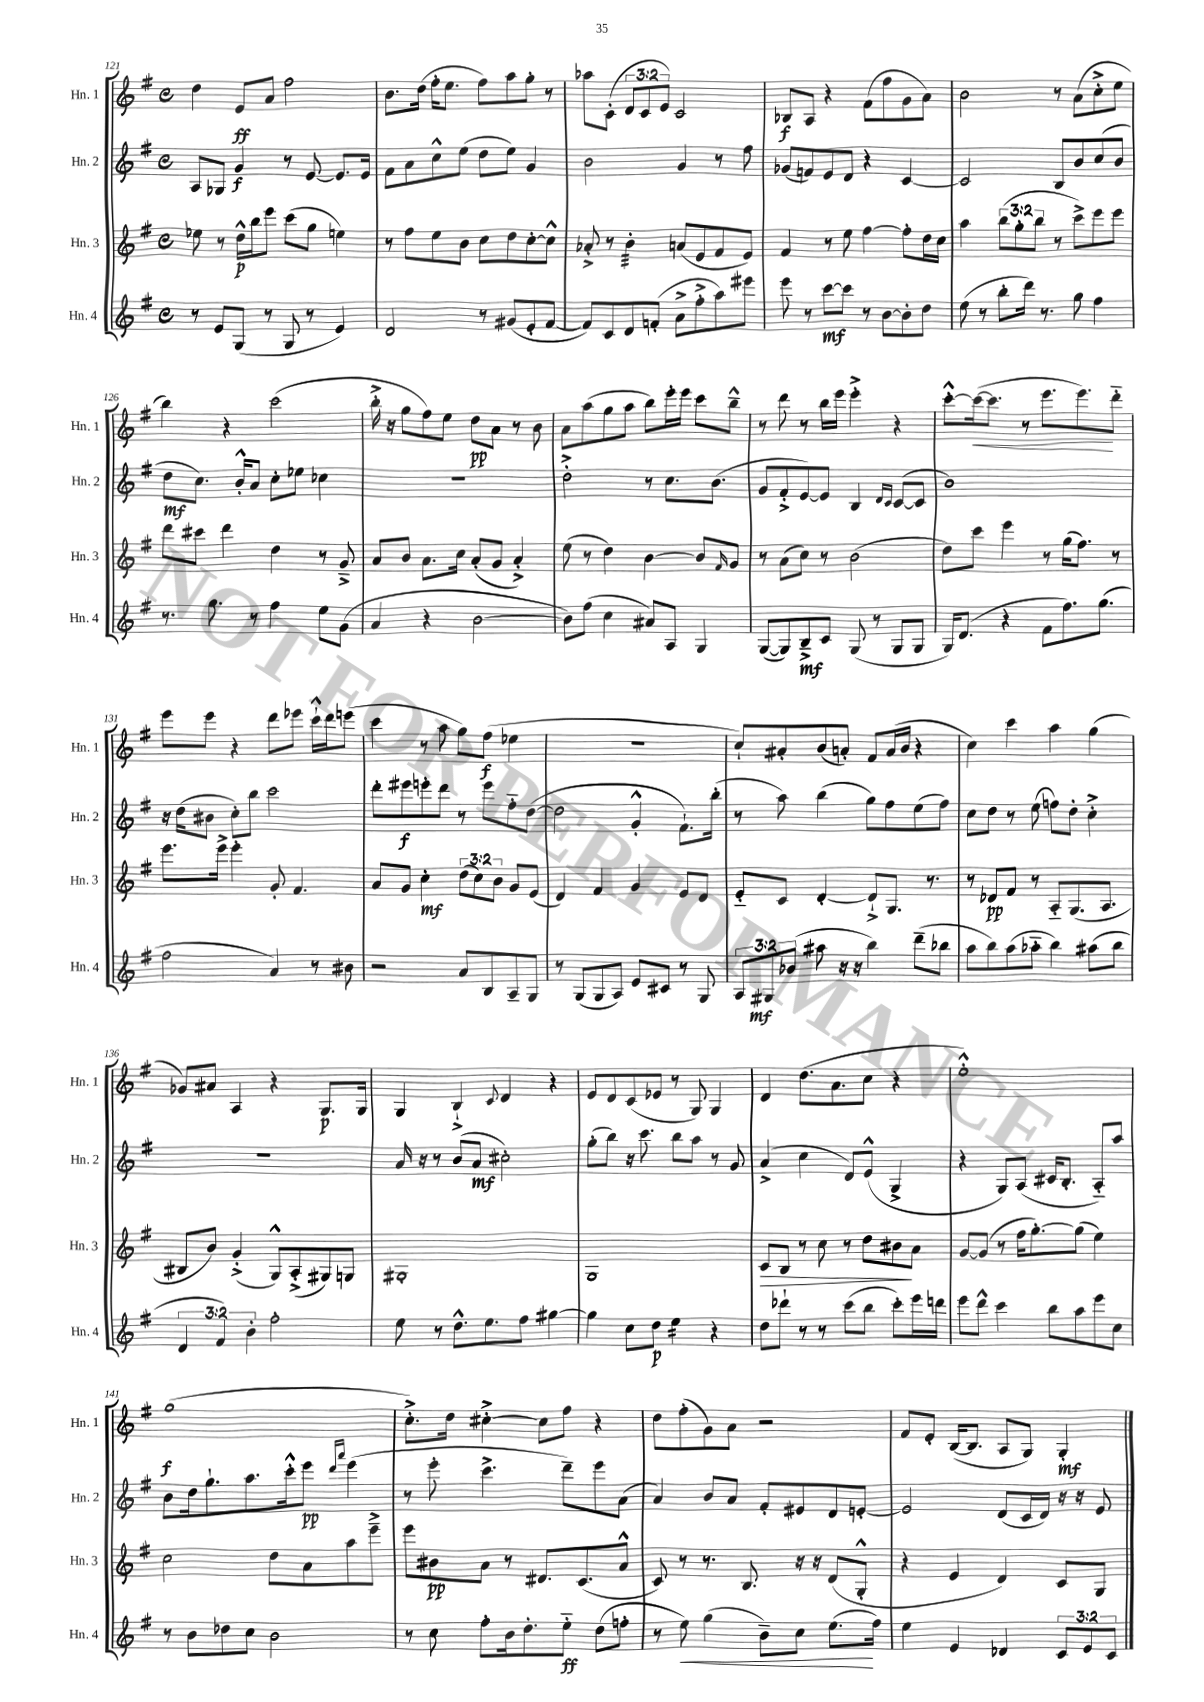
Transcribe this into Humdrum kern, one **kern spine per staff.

**kern	**kern	**kern	**kern
*staff4	*staff3	*staff2	*staff1
*clefG2	*clefG2	*clefG2	*clefG2
*k[f#]	*k[f#]	*k[f#]	*k[f#]
*M4/4	*M4/4	*M4/4	*M4/4
*met(c)	*met(c)	*met(c)	*met(c)
8r	8ee-	8A	4dd
8e	8r	8G-	.
(8G	16dd^^	4g	8e
.	16bb	.	.
8r	8eee	.	8a
8G	(8ccc	8r	2ff#
8r	8gg	[8e	.
4e)	4ee)	8.e]	.
.	.	16e	.
=	=	=	=
2d	8r	8f#	8.b
.	8ff#	8a	.
.	.	.	(16dd
.	8ee	8cc^^	16ff#'
.	.	.	8.ee
.	8b	(8ee	.
8r	8cc	8dd	8ff#)
(8g#	8dd	8ee)	8aa
8e'	[8cc'	4g	8gg'
[8f#	8cc^^]	.	8r
=	=	=	=
8f#])	8a-'^	2b	8aa-
8c	8r	.	(8c'
8d	4b'	.	12d
.	.	.	12c
(8f'	.	.	.
.	.	.	12e)
8a^	(8a	4g	2c
8ff#'^	8e	.	.
8aa)	8f#	8r	.
8eee#	8e)	8ff#	.
=	=	=	=
8eee	4f#	(8g-	8B-
8r	.	8f)	8A
[8ccc	8r	8e	4r
8ccc]	8ee	8d	.
8r	[4ff#	4r	(8f#
[8b	.	.	8ff#
8b']	8ff#']	[4c	8g
8dd	16dd	.	8a)
.	16cc	.	.
=	=	=	=
(8ee	4aa	2c]	2b
8r	.	.	.
8bb'	(12bb	.	.
.	12gg'	.	.
16ddd)	.	.	.
.	12bb	.	.
8.r	.	.	.
.	8r	8B	8r
8gg	8ccc^)	8b	(8a
4ff#	8eee	(8cc	8cc'^
.	8eee	8b	8ee
=	=	=	=
8.r	8ddd	8dd	4bb)
.	8ccc#	8.cc)	.
8.gg	.	.	.
.	4ddd	.	4r
.	.	16b'^^	.
8r	.	8a	.
4ff#	4dd	8cc'	(2ccc
.	.	8ee-	.
8ee	8r	4cc-	.
(8g	8g~^	.	.
=	=	=	=
4a	8a	1r	16bb'^
.	.	.	16r
.	8b	.	8gg
4r	8.a	.	8ff#)
.	.	.	8ee
.	16cc	.	.
[2b	(8a'	.	8dd
.	8g	.	8a
.	4a'^)	.	8r
.	.	.	8b
=	=	=	=
8b])	(8ee	2dd'^	8a
(8ff#	8r	.	(8aa
4cc	4dd)	.	8gg
.	.	.	8aa
8a#)	[4b	8r	8bb)
8A	.	8.cc	16eee'
.	.	.	16eee
4G	8b]	.	8ccc
.	.	(8.b	.
.	16qqf#	.	.
.	8g	.	8bb~^^
=	=	=	=
([8G	8r	8g	8r
8G])	(8a	8f#'^	8ddd
8B~^	8cc)	[8e)	8r
8c	8r	8e]	16bb
.	.	.	16eee
(8G	(2b	4B	4eee'^
8r	.	.	.
.	.	16qqd	.
.	.	16qqc	.
8G	.	([8c	4r
8G	.	8c]	.
=	=	=	=
16G)	8dd)	1b)	[8ccc'^^
(8.d	.	.	.
.	8ccc	.	(16ccc_
.	.	.	8.ccc]
4r	4eee	.	.
.	.	.	8r
8f#	8r	.	8.eee
8.ff#)	(16gg	.	.
.	8.ff#)	.	8.eee)
(8.gg	.	.	.
.	8r	.	8ddd'~
=	=	=	=
2ff#	8.eee	16r	8eee
.	.	(16dd	.
.	.	8b#	8eee
.	16eee^	.	.
.	4eee'	8cc')	4r
.	.	8bb	.
4a)	8g'	2ccc	8ddd
.	4.f#	.	8eee-
8r	.	.	16ccc`^^
.	.	.	16ddd
8b#	.	.	(8eee
=	=	=	=
2r	8a	8ddd'	4ccc
.	8g	8eee#	.
.	4cc'	8eee'	8r
.	.	8ddd	8aa
8a	(12dd	8r	8gg)
.	12cc)	.	.
8B	.	8eee	(8ff#
.	12b	.	.
8A~	8g	8ff#'~	4ee-
8G	(8e	([8dd	.
=	=	=	=
8r	4d)	2dd]	1r
(8G	.	.	.
8G	4f#	.	.
8A)	.	.	.
8e	4g	4g'^^	.
8c#	.	.	.
8r	8e	8.f#`)	.
8G	8d	.	.
.	.	(16bb'	.
=	=	=	=
12A	8e'~	8r	8cc`)
12G#	.	.	.
.	8c	8aa)	8a#'
(12b-	.	.	.
8aa#	[4d'	(4bb	(8b
16r	.	.	8a')
16r	.	.	.
4bb)	8d`^]	8gg)	8f#
.	8.G	8ff#	(16a
.	.	.	16b
(8ddd~	.	(8ee	4r
.	8.r	.	.
8bb-	.	8ff#)	.
=	=	=	=
8aa	8r	8cc	4cc)
8bb)	8d-	8dd	.
(8aa	8f#	8r	4ccc
8aa-'~	8r	(8ee	.
4bb)	8A'~	8ff)	4aa
.	(8.G	8dd'	.
(8aa#	.	4cc'^	(4gg
.	8.A	.	.
8bb	.	.	.
=	=	=	=
6d	8B#	1r	8g-)
.	8b)	.	8a#
6f#)	.	.	.
.	(4g'^	.	4A
6b'	.	.	.
2ff#'	8G^^)	.	4r
.	(8A'^	.	.
.	8G#)	.	8.G
.	8G	.	.
.	.	.	16G
=	=	=	=
8ee	1G#'	16a	4G
.	.	16r	.
8r	.	8r	.
8.dd^^	.	(8b	4B`^
.	.	8a	.
8.ee	.	.	.
.	.	.	8qqc
.	.	2cc#')	4d
8ff#	.	.	.
[4gg#	.	.	4r
=	=	=	=
4gg#]	1G	(8gg'	8e
.	.	8bb)	8d
8cc	.	16r	(8c
.	.	8.ccc	.
8dd	.	.	8e-
4ee	.	8bb	8r
.	.	8aa	8G)
4r	.	8r	4G
.	.	8g	.
=	=	=	=
8dd	8c	(4a^	4d
8ddd-`	8B	.	.
8r	8r	4cc	(8.dd
8r	8cc	.	.
.	.	.	8.a
(8ccc	8r	8d)	.
8bb	8dd	(8e^^	8cc
8ccc')	8b#	4G^	4r
16eee	8a	.	.
16ddd	.	.	.
=	=	=	=
8eee	[8g	4r	1ee'^^)
8ddd^^	(8g]	.	.
4ccc	8r	8G)	.
.	16ff#	(8A	.
.	[8.gg')	.	.
8bb	.	16c#	.
.	.	8.B'	.
8aa	(8gg]	.	.
8eee	4ee)	8A'~)	.
8cc	.	8aa	.
=	=	=	=
8r	2cc	8b	(1gg
8b	.	16dd	.
.	.	8.gg`	.
8dd-	.	.	.
8cc	.	8.aa	.
2b	8dd	.	.
.	.	16ccc'^^	.
.	8a	8eee	.
.	.	16qqddd	.
.	.	16qqaaa	.
.	8aa	(4eee	.
.	8eee~^	.	.
=	=	=	=
8r	8eee	8r	8.cc'^)
8cc	8b#	8eee'	.
.	.	.	16dd
8ff#'	8a	4.ccc^	[4cc#'^
16b	8r	.	.
8.dd'	.	.	.
.	8.d#	.	8cc#]
8ee'~	.	8ddd~)	8ff#
.	(8.c	.	.
(8dd	.	8eee	4r
8ff'	8a^^	(8a	.
=	=	=	=
8r	8c)	4a)	8dd
8ee)	8r	.	(8ff#'
(4gg	8.r	8b	8g)
.	.	8a	8a
.	8.B	.	.
8b~)	.	8f#'	2r
8cc	16r	8e#	.
.	16r	.	.
(8.ee	(8d	8d	.
.	8G'^^	[8e'	.
16ff#)	.	.	.
=	=	=	=
4ee	4r	2e]	8f#
.	.	.	8e'
4e	4e	.	([16B
.	.	.	8.B]
4d-	4d)	(8d	8A
.	.	16c	8G)
.	.	16d)	.
12c	8c	16r	4G'
.	.	16r	.
12e	.	.	.
.	8G	8e	.
12c	.	.	.
==	==	==	==
*-	*-	*-	*-
